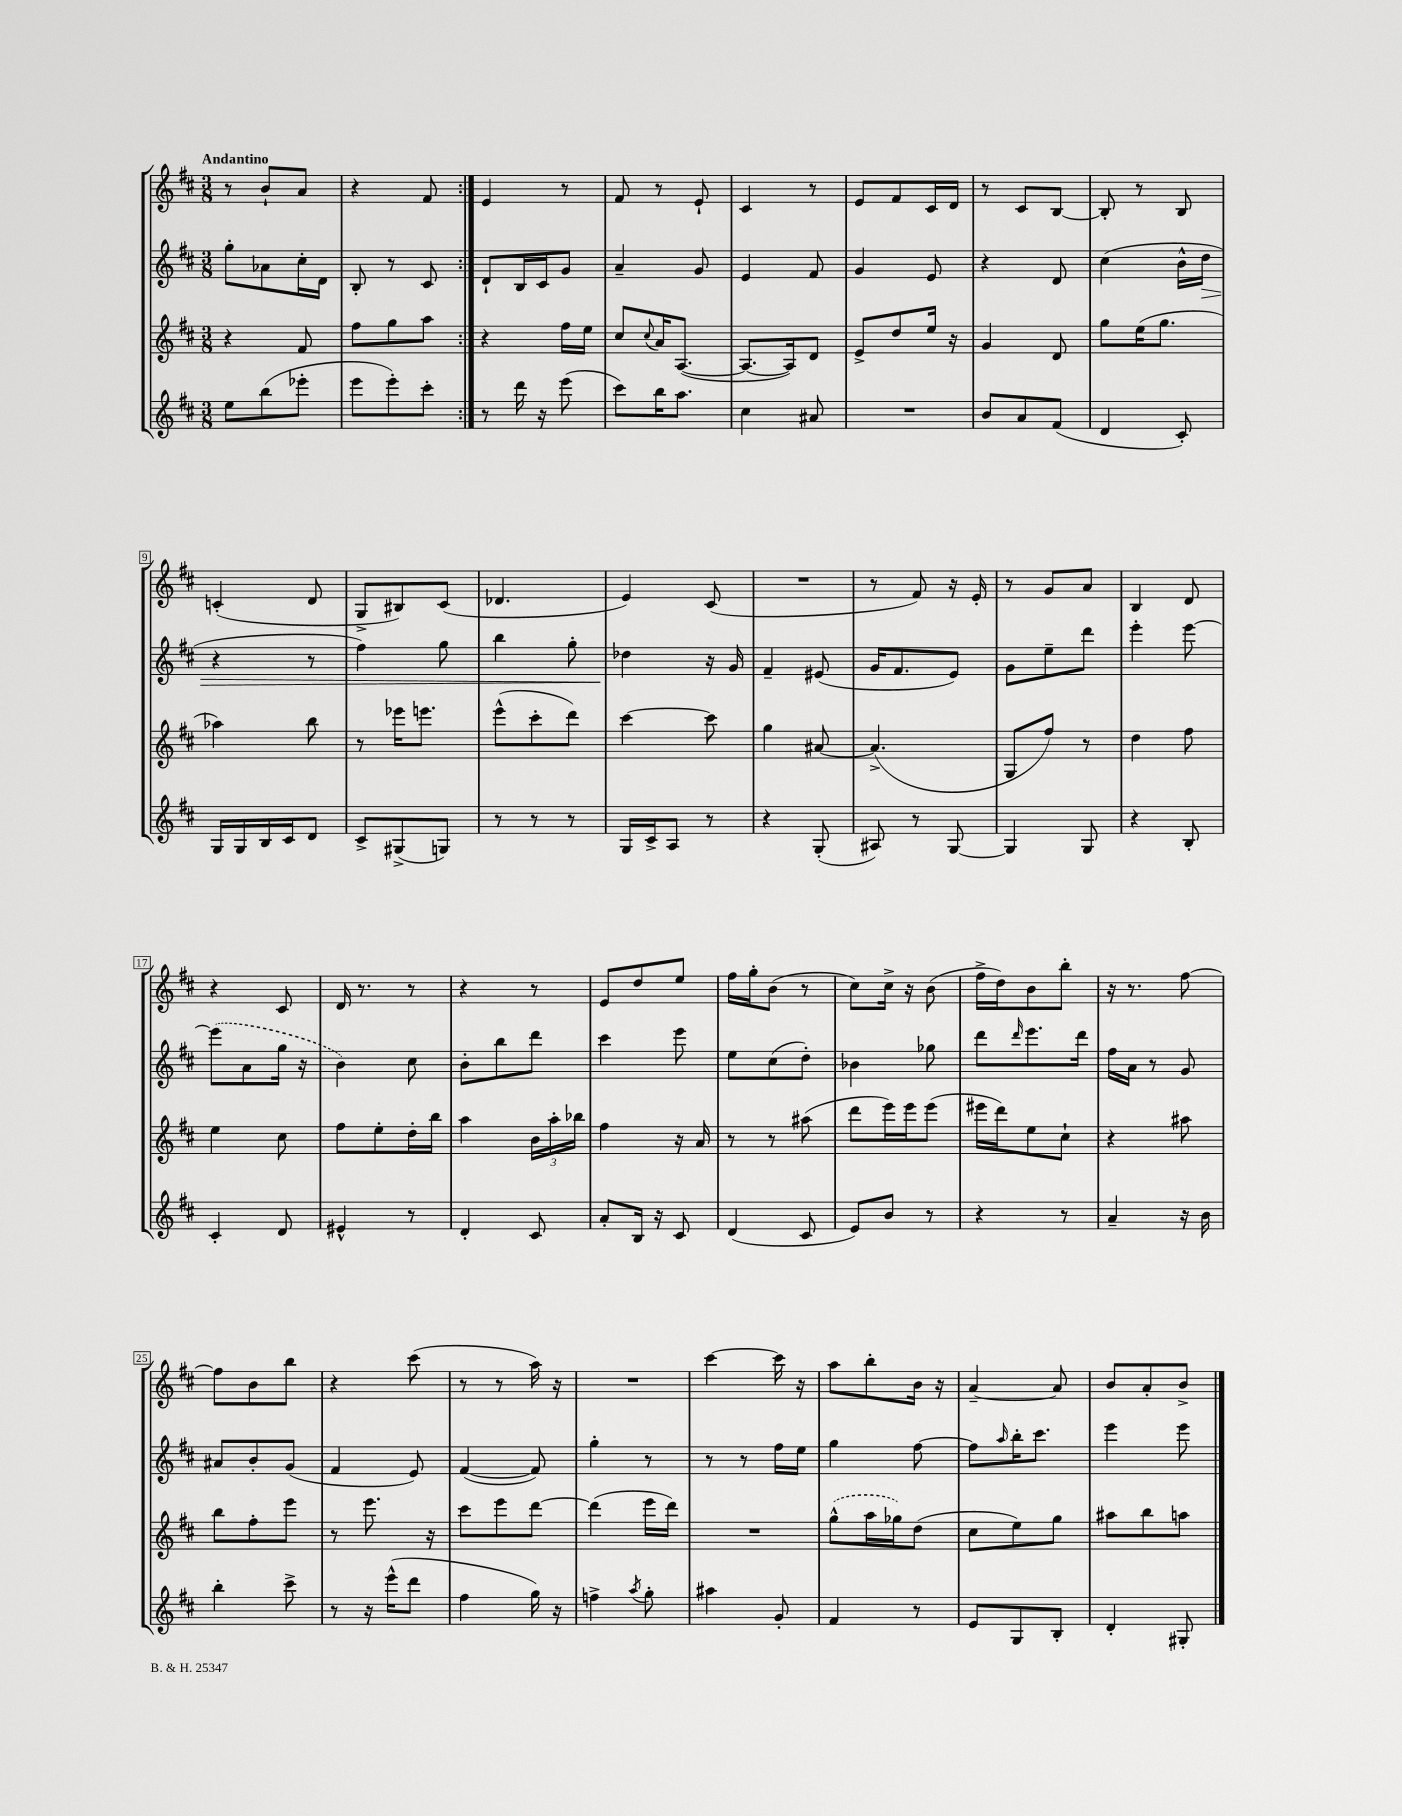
<<
\new StaffGroup <<
\new Staff = "s0" {
    \clef treble \key d \major \numericTimeSignature \time 3/8 \tempo "Andantino"
    \repeat volta 2 { r8 b'8-! a'8 |
    r4 fis'8 | }
    e'4 r8 |
    fis'8 r8 e'8-! |
    cis'4 r8 |
    e'8 fis'8 cis'16 d'16 |
    r8 cis'8 b8~ |
    b8-. r8 b8 |
    c'4-.( d'8 |
    g8-> bis8) cis'8( |
    des'4. |
    e'4) cis'8( |
    R4. |
    r8 fis'8) r16 e'16-. |
    r8 g'8 a'8 |
    b4 d'8 |
    r4 cis'8 |
    d'16 r8. r8 |
    r4 r8 |
    e'8 d''8 e''8 |
    fis''16 g''16-. b'8( r8 |
    cis''8) cis''16-> r16 b'8( |
    fis''16-> d''16) b'8 b''8-. |
    r16 r8. fis''8~ |
    fis''8 b'8 b''8 |
    r4 cis'''8( |
    r8 r8 a''16) r16 |
    R4. |
    cis'''4~ cis'''16 r16 |
    a''8 b''8-. b'16 r16 |
    a'4~-- a'8 |
    b'8 a'8-. b'8-> \bar "|." |
}
\new Staff = "s1" {
    \clef treble \key d \major \numericTimeSignature \time 3/8
    \repeat volta 2 { g''8-. aes'8 cis''16-. d'16 |
    b8-. r8 cis'8 | }
    d'8-! b16 cis'16 g'8 |
    a'4-- g'8 |
    e'4 fis'8 |
    g'4 e'8 |
    r4 d'8 |
    cis''4( b'16-^ d''16\> |
    r4 r8 |
    fis''4) g''8 |
    b''4 g''8-. |
    des''4\! r16 g'16 |
    fis'4-- eis'8( |
    g'16 fis'8. e'8) |
    g'8 e''8-- d'''8 |
    e'''4-. e'''8~ |
    \once \slurDashed e'''8( a'8 g''16 r16 |
    b'4) cis''8 |
    b'8-. b''8 d'''8 |
    cis'''4 e'''8 |
    e''8 cis''8( d''8-.) |
    bes'4 ges''8 |
    d'''8 \grace { d'''16 } e'''8. d'''16 |
    fis''16 a'16 r8 g'8 |
    ais'8 b'8-. g'8( |
    fis'4 e'8) |
    fis'4~( fis'8) |
    g''4-. r8 |
    r8 r8 fis''16 e''16 |
    g''4 fis''8~ |
    fis''8 \grace { a''16 } b''16-. cis'''8. |
    e'''4 e'''8 \bar "|." |
}
\new Staff = "s2" {
    \clef treble \key d \major \numericTimeSignature \time 3/8
    \repeat volta 2 { r4 fis'8 |
    fis''8 g''8 a''8 | }
    r4 fis''16 e''16 |
    cis''8 \appoggiatura { cis''8 } a'16 a8.~( |
    a8.~ a16) d'8 |
    e'8-> d''8 e''16 r16 |
    g'4 d'8 |
    g''8 e''16( g''8. |
    aes''4) b''8 |
    r8 ees'''16 e'''8. |
    e'''8-^( cis'''8-. d'''8) |
    cis'''4~ cis'''8 |
    g''4 ais'8~ |
    ais'4.->( |
    g8 fis''8) r8 |
    d''4 fis''8 |
    e''4 cis''8 |
    fis''8 e''8-. d''16-. b''16 |
    a''4 \tuplet 3/2 { b'16 a''16-. bes''16 } |
    fis''4 r16 a'16 |
    r8 r8 ais''8( |
    d'''8 e'''16) e'''16 e'''8( |
    eis'''16 d'''16) e''8 cis''8-! |
    r4 ais''8 |
    b''8 fis''8-. e'''8 |
    r8 e'''8. r16 |
    cis'''8 e'''8 d'''8~ |
    d'''4( e'''16 d'''16) |
    R4. |
    \once \slurDashed g''8-^( a''16 ges''16) d''8( |
    cis''8 e''8) g''8 |
    ais''8 b''8 a''8 \bar "|." |
}
\new Staff = "s3" {
    \clef treble \key d \major \numericTimeSignature \time 3/8
    \repeat volta 2 { e''8 b''8( ees'''8-. |
    e'''8 e'''8-.) cis'''8-. | }
    r8 d'''16 r16 e'''8( |
    cis'''8) b''16 a''8. |
    cis''4 ais'8 |
    R4. |
    b'8 a'8 fis'8( |
    d'4 cis'8-.) |
    g16 g16 b16 cis'16 d'8 |
    cis'8-> gis8->( g8) |
    r8 r8 r8 |
    g16 cis'16-> a8 r8 |
    r4 g8-.( |
    ais8) r8 g8~ |
    g4 g8 |
    r4 b8-. |
    cis'4-. d'8 |
    eis'4-^ r8 |
    d'4-. cis'8 |
    a'8-. b16 r16 cis'8 |
    d'4( cis'8 |
    e'8) b'8 r8 |
    r4 r8 |
    a'4-- r16 b'16 |
    b''4-. cis'''8-> |
    r8 r16 e'''16-^( d'''8 |
    fis''4 g''16) r16 |
    f''4-> \acciaccatura { a''8 } g''8-. |
    ais''4 g'8-. |
    fis'4 r8 |
    e'8 g8 b8-. |
    d'4-. gis8-. \bar "|." |
}
>>
>>
\layout { \context { \Score \override BarNumber.stencil = #(make-stencil-boxer 0.1 0.3 ly:text-interface::print) } }
